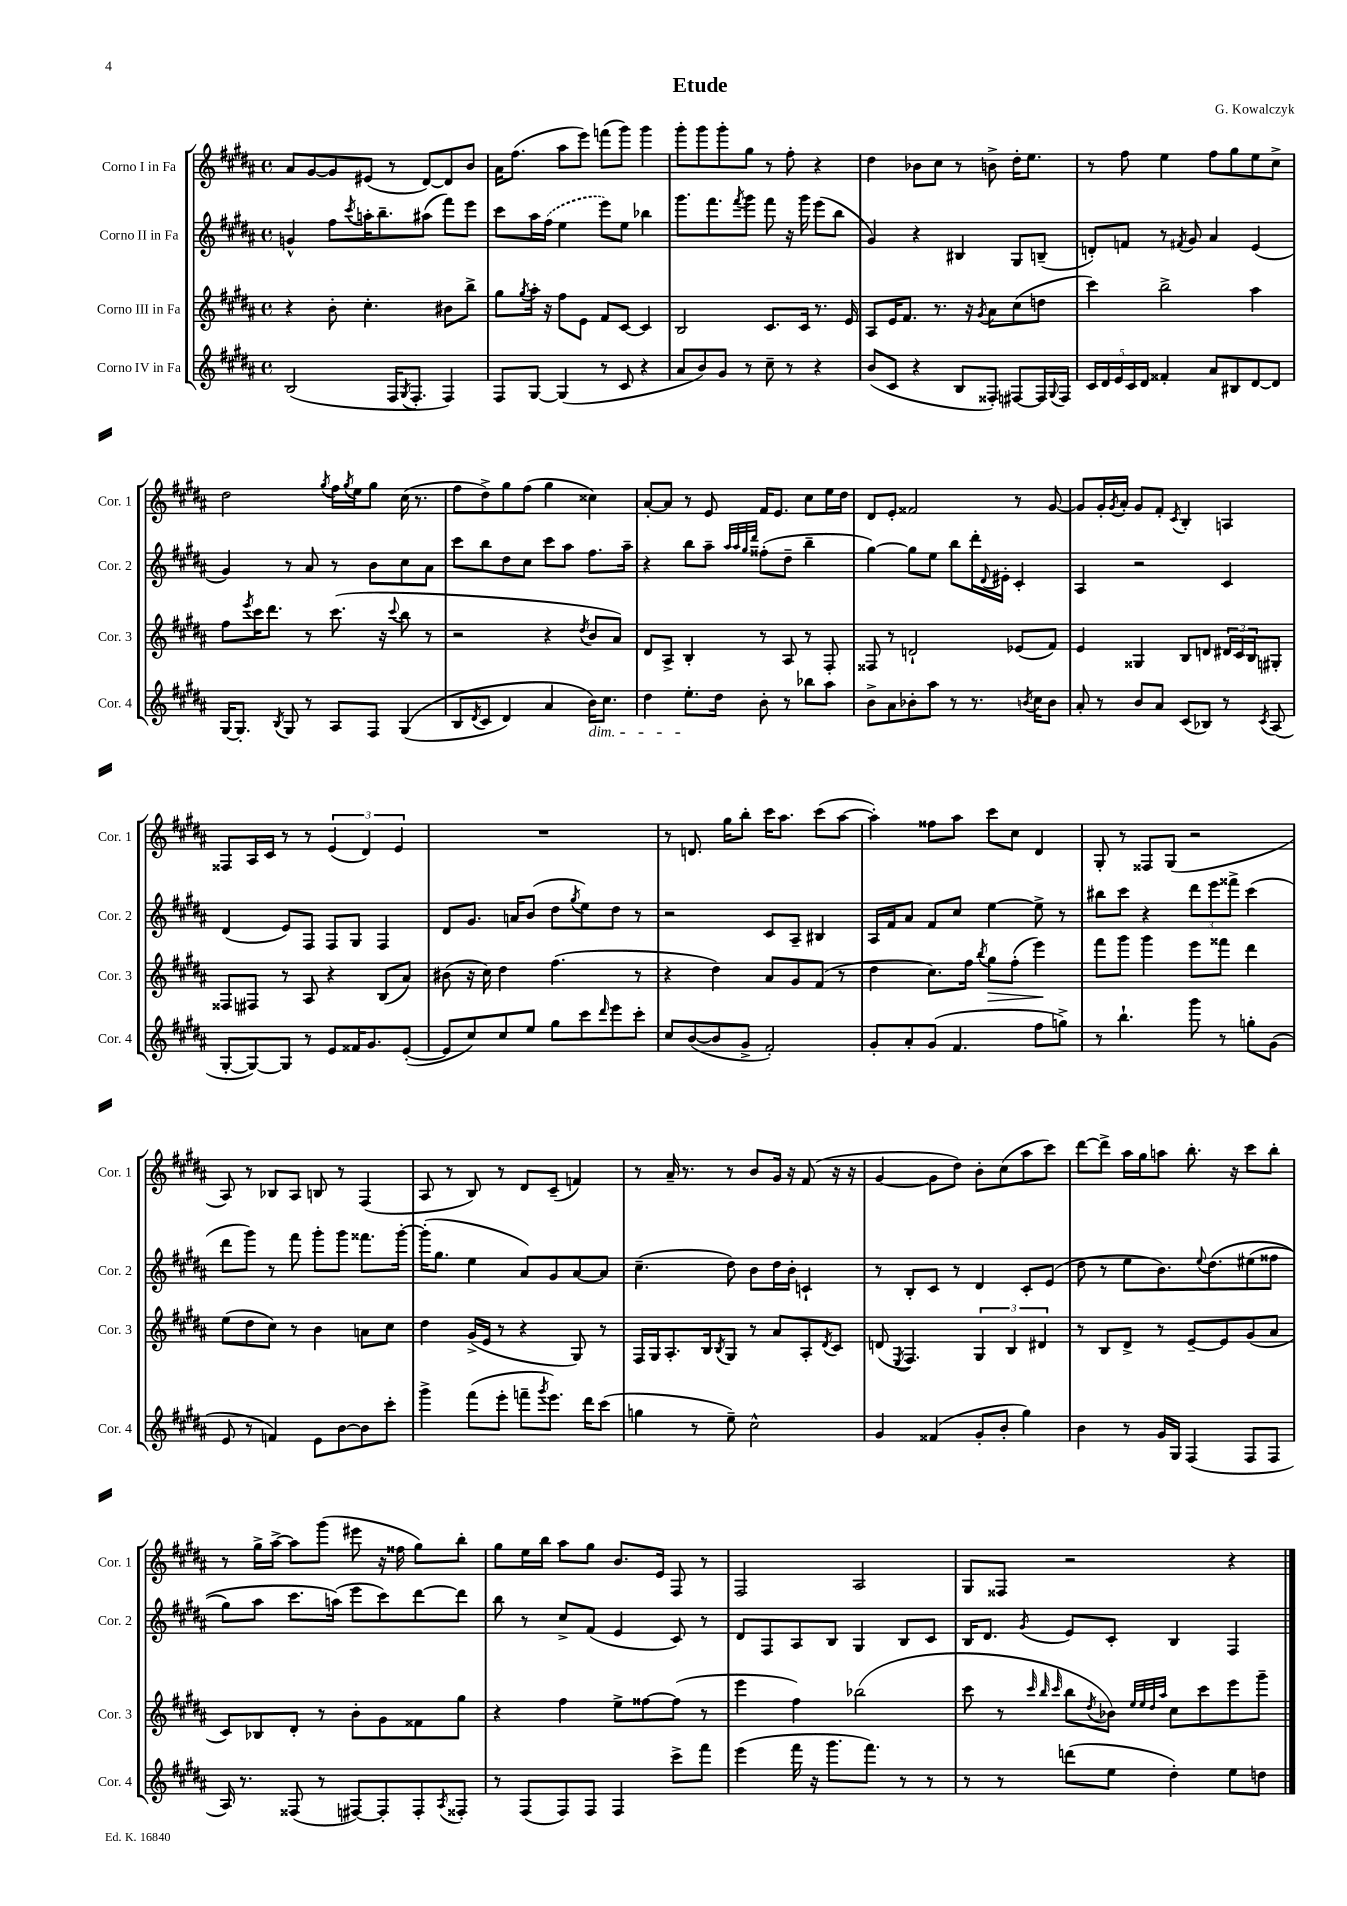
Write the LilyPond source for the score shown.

\header { title = "Etude" composer = "G. Kowalczyk" }
<<
\new StaffGroup <<
\new Staff = "s0" \with { instrumentName = "Corno I in Fa" shortInstrumentName = "Cor. 1" } {
    \clef treble \key b \major \defaultTimeSignature \time 4/4
    ais'8 gis'8~ gis'8 eis'8( r8 dis'8~) dis'8 b'8 |
    ais'16 fis''8.( ais''8 e'''8) f'''8( gis'''8) gis'''4 |
    gis'''8-. gis'''8 gis'''8-. gis''8 r8 fis''8-. r4 |
    dis''4 bes'8 cis''8 r8 b'8-> dis''16-. e''8. |
    r8 fis''8 e''4 fis''8 gis''8 e''8 cis''8-> |
    dis''2 \acciaccatura { gis''8 } fis''16 \acciaccatura { gis''8 } e''16 gis''8 cis''16( r8. |
    fis''8 dis''8->) gis''8 fis''8( gis''4 cisis''4) |
    ais'8~-. ais'8 r8 e'8 fis'16 e'8. cis''8 e''16 dis''16 |
    dis'8 e'8-. fisis'2 r8 gis'8~ |
    gis'8 gis'16-. \acciaccatura { gis'8 } ais'16-. gis'8 fis'8-. \acciaccatura { cis'8 } b4-. a4 |
    fisis8 ais16 cis'16 r8 r8 \tuplet 3/2 { e'4( dis'4) e'4 } |
    R1 |
    r8 d'8. gis''16 b''8-. cis'''16 ais''8. cis'''8( ais''8~ |
    ais''4-.) fisis''8 ais''8 cis'''8 cis''8 dis'4 |
    gis8-. r8 fisis8 gis8( r2 |
    ais8) r8 bes8 ais8 b8 r8 fis4( |
    ais8 r8 b8) r8 dis'8 cis'8--( f'4) |
    r8 ais'16-- r8. r8 b'8 gis'16 r16 fis'8( r16 r16 |
    gis'4~ gis'8 dis''8) b'8-. cis''8( ais''8 cis'''8) |
    dis'''8~ dis'''8-> ais''16 gis''16 a''8 b''8.-. r16 cis'''8 b''8-. |
    r8 gis''16-> ais''16~-> ais''8 gis'''8( eis'''8 r16 fisis''16 gis''8) b''8-. |
    gis''8 e''16 b''16 ais''8 gis''8 b'8. e'16 fis8 r8 |
    fis2 ais2 |
    gis8 fisis8 r2 r4 \bar "|." |
}
\new Staff = "s1" \with { instrumentName = "Corno II in Fa" shortInstrumentName = "Cor. 2" } {
    \clef treble \key b \major \defaultTimeSignature \time 4/4
    g'4-^ fis''8 \acciaccatura { cis'''8 } a''16-. b''8.-- ais''8( fis'''8) e'''8 |
    cis'''8 ais''16 \once \slurDashed fis''16( e''4 e'''8) e''8 bes''4 |
    gis'''8. fis'''8. \acciaccatura { fis'''8 } gis'''8 fis'''8 r16 gis'''16 e'''8( b''8 |
    gis'4) r4 bis4 gis8 b8--( |
    d'8-.) f'8 r8 \acciaccatura { fis'8 } gis'8 ais'4 e'4( |
    gis'4) r8 ais'8 r8 b'8 cis''8 ais'8 |
    cis'''8 b''8 dis''8 cis''8 cis'''8 ais''8 fis''8. ais''16-- |
    r4 b''8 ais''8-- \grace { ais''32 ais''32 gis''32 dis'''32 } fisis''8-.( dis''8-- b''4-- |
    gis''4~) gis''8 e''8 b''8 dis'''16-. \appoggiatura { dis'8 } eis'16-. cis'4-. |
    ais4 r2 cis'4 |
    dis'4( e'8) fis8 fis8 gis8 fis4 |
    dis'8 gis'8. a'16 b'8( dis''8 \acciaccatura { gis''8 } e''8) dis''8 r8 |
    r2 cis'8 ais8-- bis4 |
    ais16 fis'16 ais'8 fis'8 cis''8 e''4~ e''8-> r8 |
    bis''8 cis'''8 r4 \tuplet 3/2 { dis'''8 e'''8 fisis'''8-> } cis'''4( |
    dis'''8 gis'''8) r8 fis'''8 gis'''8-. gis'''8 fisis'''8. gis'''16~-. |
    gis'''16-.( gis''8. e''4 ais'8) gis'8 ais'8~ ais'8 |
    cis''4.--( dis''8) b'8 dis''16 b'16-. c'4-! |
    r8 b8-. cis'8 r8 dis'4 cis'8-. e'8( |
    dis''8 r8 e''8 b'8.) \appoggiatura { e''8 } dis''8.\( eis''8( fisis''8 |
    gis''8) ais''8 cis'''8. a''16(\) e'''8 cis'''8) dis'''8~ dis'''8 |
    b''8 r8 cis''8-> fis'8( e'4 cis'8) r8 |
    dis'8 fis8 ais8 b8 gis4 b8 cis'8 |
    b16 dis'8. \acciaccatura { gis'8 } e'8 cis'8-. b4 fis4 \bar "|." |
}
\new Staff = "s2" \with { instrumentName = "Corno III in Fa" shortInstrumentName = "Cor. 3" } {
    \clef treble \key b \major \defaultTimeSignature \time 4/4
    r4 b'8-. cis''4.-. bis'8 b''8-> |
    gis''8 \acciaccatura { gis''8 } ais''16-. r16 fis''8 e'8 fis'8 cis'8~ cis'4 |
    b2 cis'8. cis'16 r8. e'16 |
    ais8 e'16 fis'8. r8. r16 \acciaccatura { gis'8 } ais'8 cis''8( d''8 |
    cis'''4) b''2-> ais''4 |
    fis''8 \acciaccatura { e'''8 } cis'''16 dis'''8. r8 cis'''8.( r16 \appoggiatura { cis'''8 } b''8 r8 |
    r2 r4 \acciaccatura { dis''8 } b'8 ais'8) |
    dis'8 ais8-> b4-. r8 ais8 r8 fis8-. |
    fisis8 r8 d'2-! ees'8( fis'8) |
    e'4 gisis4 b8 d'8 \tuplet 3/2 { dis'16 cis'16 b16 } gis8-. |
    fisis8 fis8 r8 ais8 r4 b8( ais'8) |
    bis'8( r16 cis''16) dis''4 fis''4.( r8 |
    r4 dis''4) ais'8 gis'8 fis'8( r8 |
    dis''4 cis''8.) fis''16 \acciaccatura { b''8 } gis''8\> fis''8-.( e'''4\!) |
    fis'''8 gis'''8 gis'''4 e'''8 fisis'''8 dis'''4 |
    e''8( dis''8 cis''8) r8 b'4 a'8 cis''8 |
    dis''4 gis'16->( e'16 r8 r4 gis8) r8 |
    fis16 gis16 ais8.-. b16 \acciaccatura { b8 } gis8 r8 ais'8 ais8-. \acciaccatura { dis'8 } cis'8 |
    d'8( \acciaccatura { e8 } fis4.) \tuplet 3/2 { gis4 b4 dis'4 } |
    r8 b8 dis'8-> r8 e'8~-- e'8 gis'8( ais'8 |
    cis'8) bes8 dis'8-. r8 b'8-. gis'8 fisis'8 gis''8 |
    r4 fis''4 e''8-> fisis''8~ fisis''8( r8 |
    e'''4 fis''4) bes''2( |
    cis'''8 r8 \grace { cis'''32 b''32 cis'''32 } b''8 \acciaccatura { dis''8 } bes'8) \grace { e''32 e''32 dis''32 ais''32 } cis''8 cis'''8 e'''8 gis'''8-- \bar "|." |
}
\new Staff = "s3" \with { instrumentName = "Corno IV in Fa" shortInstrumentName = "Cor. 4" } {
    \clef treble \key b \major \defaultTimeSignature \time 4/4
    b2( fis16 \acciaccatura { gis8 } fis8.-. fis4) |
    fis8 gis8~ gis4( r8 cis'8 r4 |
    ais'8 b'8) gis'8 r8 cis''8-- r8 r4 |
    b'8( cis'8 r4 b8 fisis8-.) fis8~ fis16 \appoggiatura { gis8 } fis16 |
    \tuplet 5/4 { cis'16 dis'16 e'16 cis'16 dis'16 } fisis'4-. ais'8 bis8 dis'8~ dis'8 |
    gis16~ gis8.-. \acciaccatura { b8 } gis8 r8 ais8 fis8 gis4(\( |
    b8 \acciaccatura { dis'8 } cis'8 dis'4) ais'4 b'16\dim\) cis''8. |
    dis''4 e''8.-.\! dis''16 b'8-. r8 bes''8 ais''8 |
    b'8-> ais'8 bes'8-. ais''8 r8 r8. \acciaccatura { b'8 } cis''16 b'8 |
    ais'8-. r8 b'8 ais'8 cis'8( bes8) r8 \acciaccatura { cis'8 } ais8( |
    gis8~-. gis8~) gis8 r8 e'8 fisis'16 gis'8. e'8~-.( |
    e'8 cis''8) cis''8 e''8 gis''8 cis'''8 \grace { dis'''16 } e'''8 cis'''8-. |
    cis''8 b'8~( b'8 gis'8-> fis'2-.) |
    gis'8-. ais'8-. gis'8( fis'4. fis''8 g''8->) |
    r8 b''4.-! gis'''8 r8 g''8-. gis'8( |
    e'8 r8 f'4) e'8 b'8~ b'8 cis'''8-. |
    gis'''4-> fis'''8( e'''8-. f'''8-- \acciaccatura { gis'''8 } e'''8.) dis'''16 cis'''8( |
    g''4 r8 e''8--) cis''2-^ |
    gis'4 fisis'4( gis'8-. b'8-. gis''4) |
    b'4 r8 gis'16 gis16 fis4( fis8 fis8 |
    ais16) r8. fisis8( r8 fis8~) fis8-. fis8-. \acciaccatura { ais8 } fisis8-. |
    r8 fis8( fis8) fis8 fis4 cis'''8-> fis'''8 |
    e'''4( fis'''16 r16 gis'''8. fis'''8.) r8 r8 |
    r8 r8 d'''8( e''8 dis''4-.) e''8 d''8 \bar "|." |
}
>>
>>
\layout { \context { \Score \remove "Bar_number_engraver" } }
